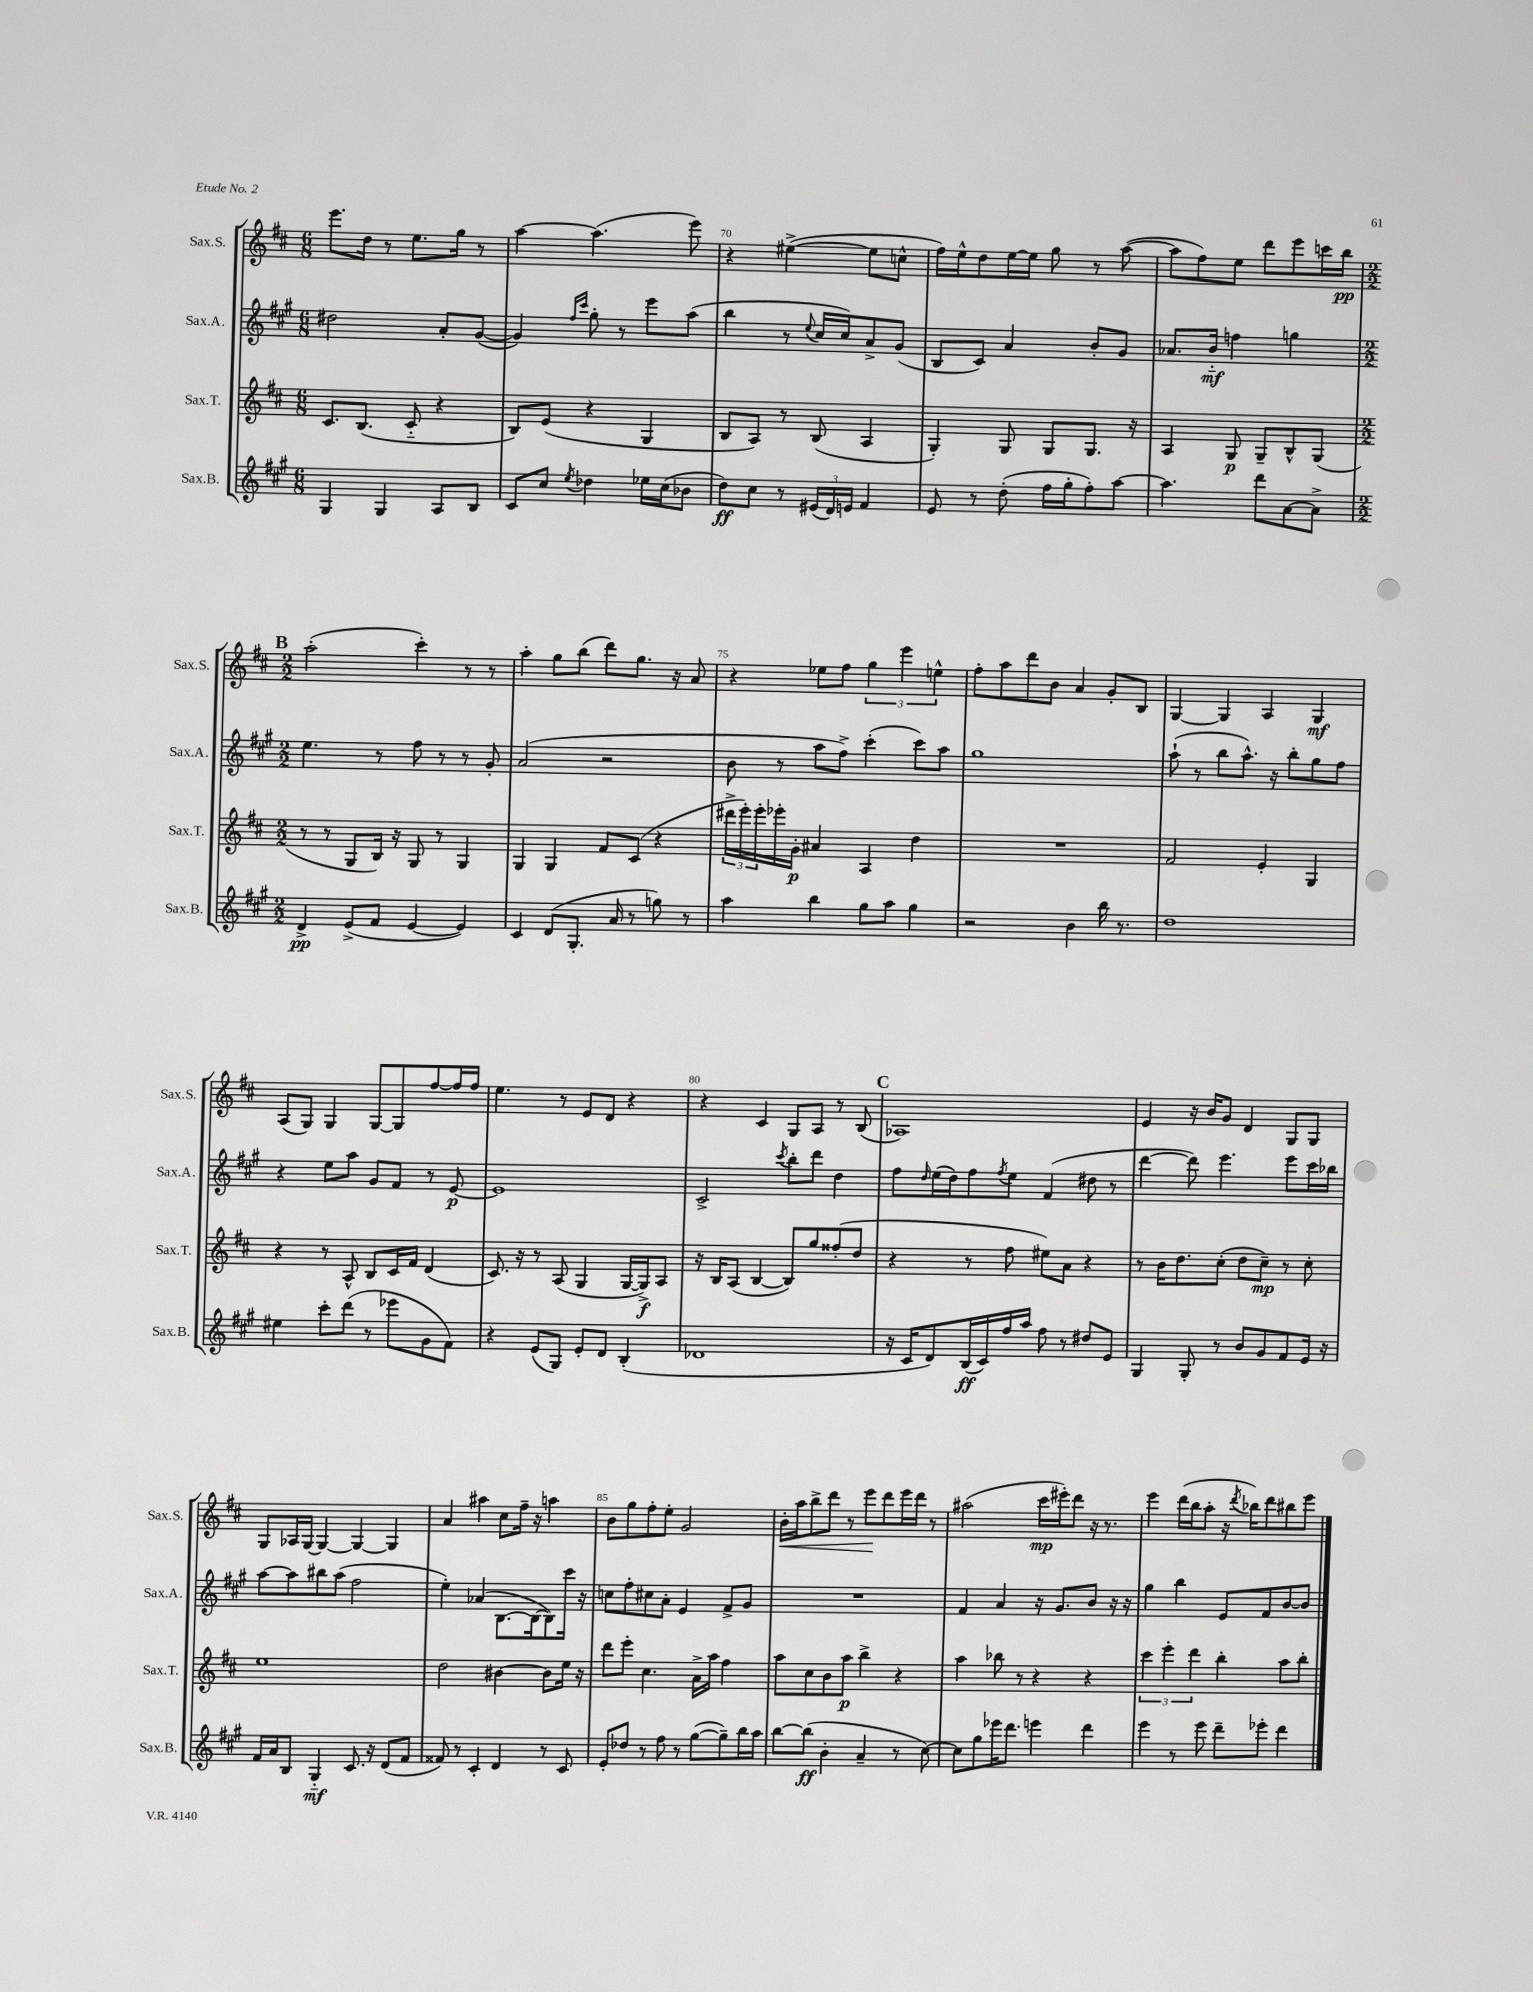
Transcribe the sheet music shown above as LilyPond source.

<<
\new StaffGroup <<
\new Staff = "s0" \with { instrumentName = "Sax.S." shortInstrumentName = "Sax.S." } {
    \clef treble \key d \major \numericTimeSignature \time 6/8
    e'''8. d''16 r8 e''8. g''16 r8 |
    a''4~ a''4.( e'''8) |
    r4 eis''4~->( eis''8 c''8-^ |
    fis''16) e''16-^ d''8 e''16~ e''16 g''8 r8 a''8~( |
    a''8 fis''8) e''8 d'''8 e'''8 c'''16 b''16\pp |
    \mark \markup { \bold "B" } \numericTimeSignature \time 2/2 a''2-.( cis'''4-.) r8 r8 |
    a''4-. g''8 b''8( d'''8) g''8. r16 a'8 |
    r4 ees''8 fis''8 \tuplet 3/2 { g''4 e'''4 e''4-^ } |
    fis''8-. a''8 d'''8 b'8 a'4 g'8-. b8 |
    g4~ g4 a4 g4\mf |
    a8( g8) g4 g8~ g8 fis''8~ fis''16 fis''16 |
    e''4. r8 e'8 d'8 r4 |
    r4 cis'4 g8 a8 r8 b8( |
    \mark \markup { \bold "C" } aes1) |
    e'4 r16 b'16 g'8 d'4 g8 g8 |
    g8 aes16 g16~ g4~ g4~ g4 |
    a'4 ais''4 cis''8 fis''16-- r16 a''4 |
    b'8 g''8 fis''8-. e''8-. g'2 |
    b'16-.\< a''16 b''8-> d'''8 r8 e'''8\! d'''8 e'''16 d'''16 r8 |
    ais''2( cis'''16\mp eis'''16-.) d'''8 r16 r8. |
    e'''4 d'''16( b''16 a''8-. r16 \acciaccatura { d'''8 } bes''16) d'''8 bis''8 e'''8 \bar "|." |
}
\new Staff = "s1" \with { instrumentName = "Sax.A." shortInstrumentName = "Sax.A." } {
    \clef treble \key a \major \numericTimeSignature \time 6/8
    dis''2 a'8-. gis'8~( |
    gis'4) \grace { fis''16 cis'''16 } gis''8-. r8 e'''8 a''8( |
    b''4 r8 \appoggiatura { e''8 } cis''16 cis''16) a'8-> gis'8( |
    b8 cis'8) a'4 b'8-. gis'8 |
    aes'8. b'16-_\mf f''4 g''4 |
    \mark \markup { \bold "B" } \numericTimeSignature \time 2/2 e''4. r8 fis''8 r8 r8 gis'8-. |
    a'2( r2 |
    b'8 r8 a''8 fis''8->) cis'''4-.( cis'''8) a''8 |
    gis''1 |
    a''8-!( r8 b''8 a''8.-^) r16 b''8-. gis''8 fis''8 |
    r4 e''8 a''8 gis'8 fis'8 r8 e'8~\p |
    e'1 |
    cis'2-> \acciaccatura { cis'''8 } b''8-. d'''8 d''4 |
    \mark \markup { \bold "C" } fis''8 \grace { d''16 } e''16( d''16) fis''8 \acciaccatura { fis''8 } e''8 fis'4( dis''8 r8 |
    d'''4~ d'''8) e'''4. e'''8 cis'''16 bes''16 |
    a''8~ a''8 bis''8 a''8( fis''2 |
    e''4-.) aes'4( b8.~ b16~ b8) cis'''16 r16 |
    c''8 fis''8-. cis''8 a'8-. e'4 fis'8-> gis'8 |
    R1 |
    fis'4 a'4 r16 gis'8. b'8 r16 r16 |
    gis''4 b''4 e'8 fis'8 b'8~ b'8 \bar "|." |
}
\new Staff = "s2" \with { instrumentName = "Sax.T." shortInstrumentName = "Sax.T." } {
    \clef treble \key d \major \numericTimeSignature \time 6/8
    cis'8. b8.( cis'8-_ r4 |
    b8) e'8( r4 g4 |
    b8 a8) r8 b8( a4 |
    g4-.) g8 g8 g8. r16 |
    a4 g8\p g8-- b8-^ g8( |
    \mark \markup { \bold "B" } \numericTimeSignature \time 2/2 r8 r8 g8 b16) r16 g8 r8 g4 |
    g4 g4 fis'8 cis'8( r4 |
    \tuplet 3/2 { dis'''16-> e'''16-.) e'''16-. } ees'''16-. g'16-.\p ais'4 a4 d''4 |
    R1 |
    fis'2 e'4-. g4 |
    r4 r8 a8-^ b8 cis'16 fis'16 d'4( |
    cis'8.) r16 r8 a8( g4 g16~ g16->\f) a8 |
    r16 b16 a8( b4~ b8) g''8 fisis''8-.( d''8 |
    \mark \markup { \bold "C" } r4 r8 fis''8 eis''8) a'8 r4 |
    r8 b'16 d''8. cis''8-.( d''8 cis''8--\mp) r8 cis''8-. |
    e''1 |
    d''2 bis'4~ bis'8 e''16 r16 |
    d'''8 e'''8-. cis''4. a'16-> a''16 fis''4 |
    a''8 cis''8 b'8 a''8\p b''4-> r4 |
    a''4 bes''8 r8 r4 r4 |
    \tuplet 3/2 { cis'''4 e'''4-. d'''4 } b''4-. a''8 b''8-. \bar "|." |
}
\new Staff = "s3" \with { instrumentName = "Sax.B." shortInstrumentName = "Sax.B." } {
    \clef treble \key a \major \numericTimeSignature \time 6/8
    gis4 gis4 a8 b8 |
    cis'8 cis''8 \acciaccatura { e''8 } des''4 ees''16 cis''16( bes'8 |
    d''8\ff) cis''8 r8 \tuplet 3/2 { eis'16( d'16) e'16 } fis'4 |
    e'8 r8 d''8-.( fis''16 gis''16-. fis''8-.) a''8~ |
    a''4. d'''8 a'8~ a'8-> |
    \mark \markup { \bold "B" } \numericTimeSignature \time 2/2 d'4->\pp e'8->( fis'8 e'4~ e'4) |
    cis'4 d'8( gis8.-. a'16 r8 g''8) r8 |
    a''4 b''4 gis''8 a''8 gis''4 |
    r2 b'4 b''16 r8. |
    d''1 |
    eis''4 cis'''8-. d'''8( r8 ees'''8 gis'8 fis'8) |
    r4 e'8( gis8) e'8-. d'8 b4-.( |
    des'1 |
    \mark \markup { \bold "C" } r16 cis'16 d'8) b16\ff( cis'16) fis''16 a''16 fis''8 r8 dis''8 e'8 |
    gis4 gis8-. r8 b'8 gis'8 fis'8 e'16 r16 |
    fis'16 a'16 b8 gis4-_\mf cis'8. r16 d'8( fis'8 |
    fisis'8) r8 cis'4-. d'4 r8 cis'8 |
    e'8-. des''8 r8 fis''8 r8 gis''8~( gis''8--) b''16 a''16 |
    b''8~ b''8\ff( b'4-. a'4-- r8 cis''8~) |
    cis''8 gis''8 ees'''16 d'''8. e'''4 d'''4 |
    e'''4 r8 e'''8 d'''8-- ees'''8-. d'''4 \bar "|." |
}
>>
>>
\layout { \context { \Score currentBarNumber = #68 \override BarNumber.break-visibility = ##(#f #t #t) barNumberVisibility = #(every-nth-bar-number-visible 5) } }
